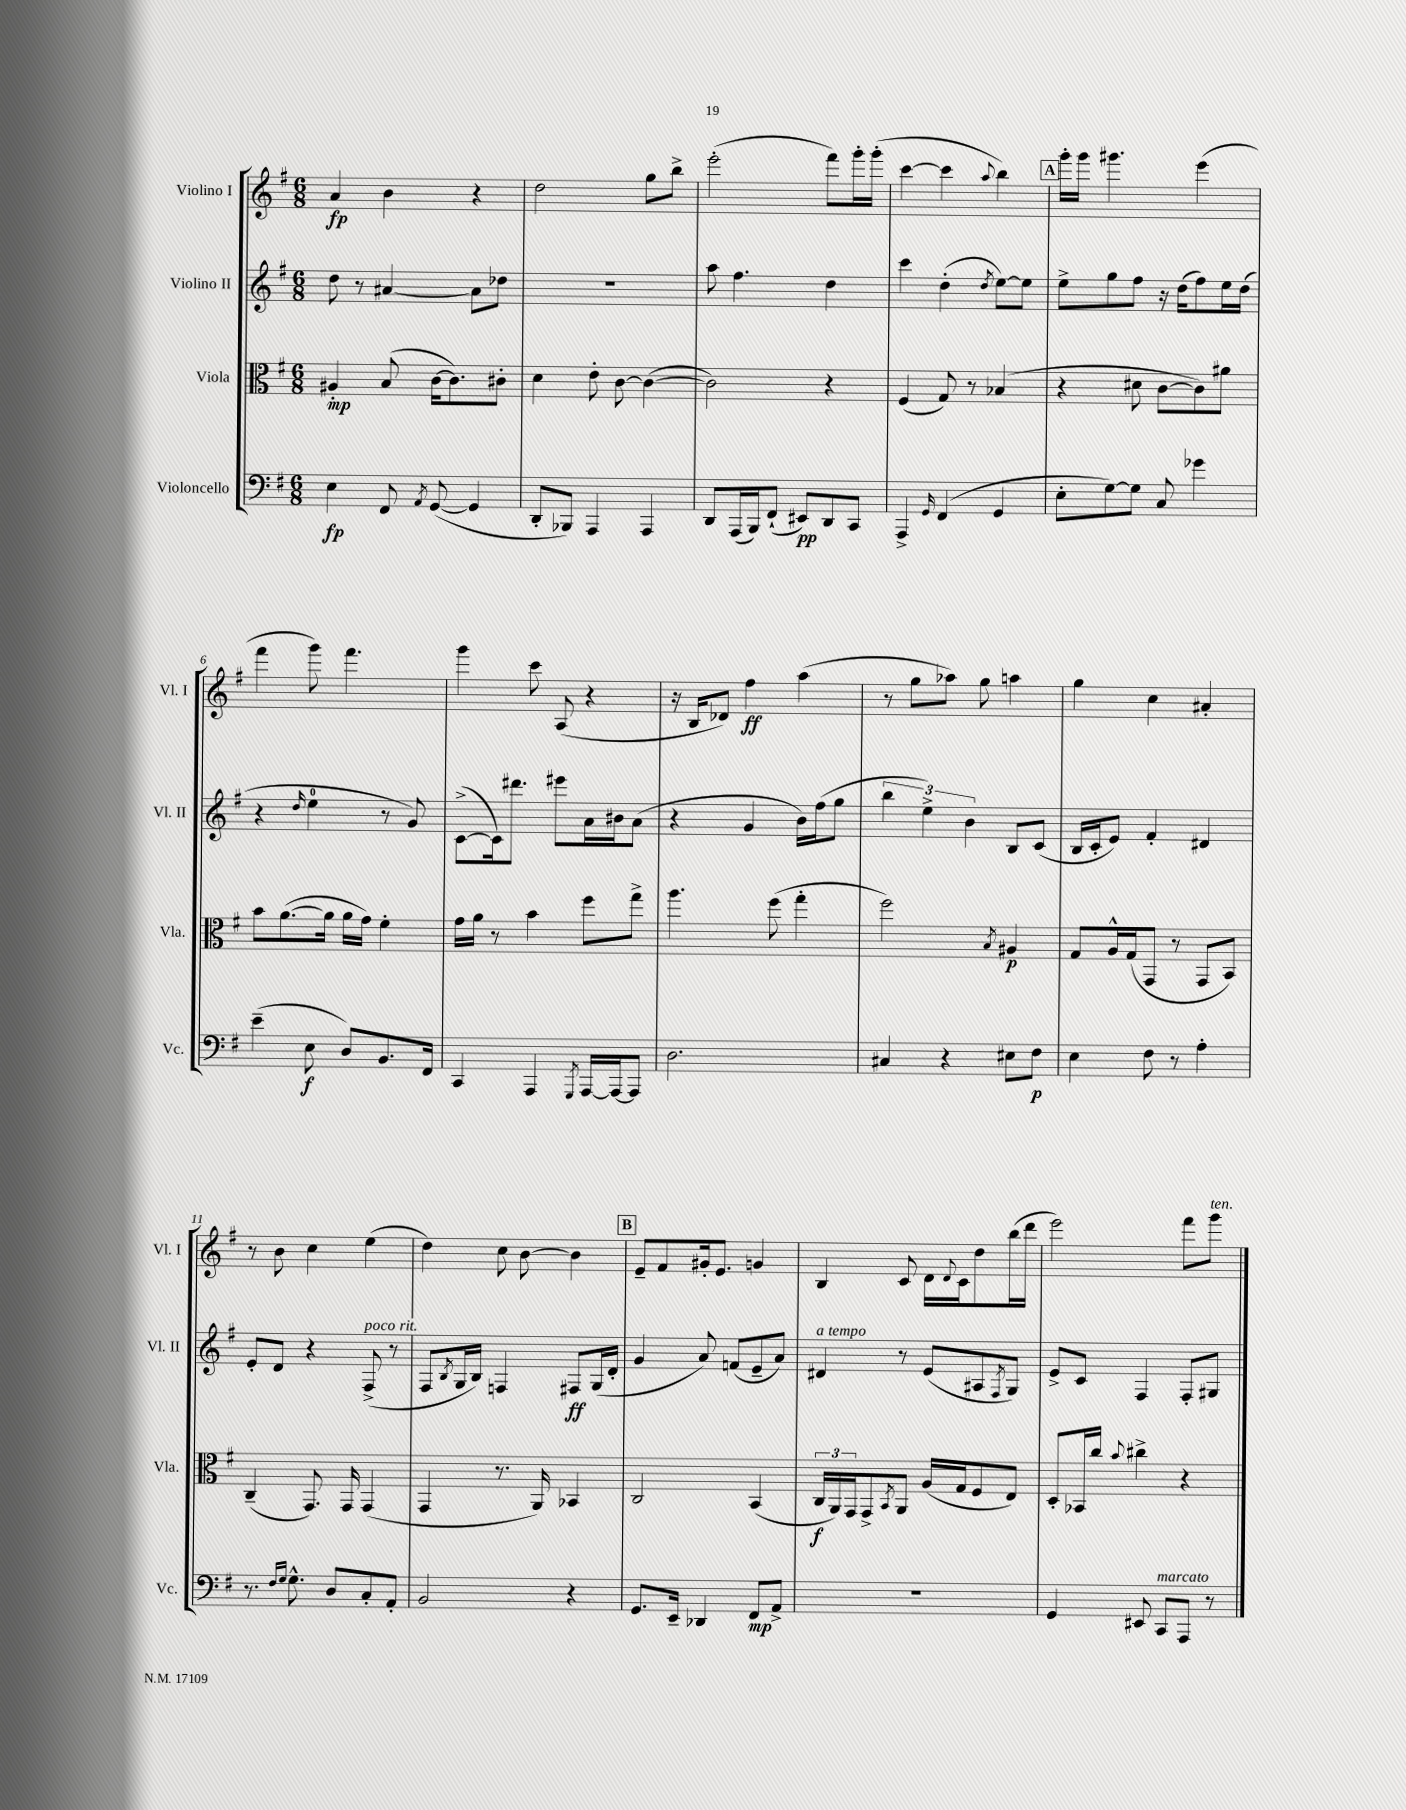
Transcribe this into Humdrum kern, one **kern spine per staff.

**kern	**dynam	**kern	**dynam	**kern	**dynam	**kern	**dynam
*part4	*part4	*part3	*part3	*part2	*part2	*part1	*part1
*staff4	*staff4	*staff3	*staff3	*staff2	*staff2	*staff1	*staff1
*I"Violoncello	*	*I"Viola	*	*I"Violino II	*	*I"Violino I	*
*I'Vc.	*	*I'Vla.	*	*I'Vl. II	*	*I'Vl. I	*
*clefF4	*	*clefC3	*	*clefG2	*	*clefG2	*
*k[f#]	*	*k[f#]	*	*k[f#]	*	*k[f#]	*
*M6/8	*	*M6/8	*	*M6/8	*	*M6/8	*
=1	=1	=1	=1	=1	=1	=1	=1
4E\	fp	4A#X'/	mp	8dd\	.	4a/	fp
.	.	.	.	8r	.	.	.
8FF#/	.	(8B/	.	[4a#X/	.	4b\	.
8qAA/	.	.	.	.	.	.	.
([8GG/	.	[16c\KL	.	.	.	.	.
.	.	8.c\])	.	.	.	.	.
4GG/]	.	.	.	8a#\L]	.	4r	.
.	.	8c#X'\J	.	8dd-X\J	.	.	.
=2	=2	=2	=2	=2	=2	=2	=2
8DD'/L	.	4d\	.	2.r	.	2dd\	.
8BBB-X/J)	.	.	.	.	.	.	.
4AAA/	.	8e'\	.	.	.	.	.
.	.	[8c\	.	.	.	.	.
4AAA/	.	(4c\_	.	.	.	8gg\L	.
.	.	.	.	.	.	8bb^\J	.
=3	=3	=3	=3	=3	=3	=3	=3
8DD/L	.	2c\])	.	8aa\	.	(2eee'\	.
(16AAA/L	.	.	.	4.ff#\	.	.	.
16BBB/J)	.	.	.	.	.	.	.
(8FF#`/J	.	.	.	.	.	.	.
8EE#X/L)	pp	.	.	.	.	.	.
8DD/	.	4r	.	4dd\	.	8fff#\L)	.
8CC/J	.	.	.	.	.	16ggg'\L	.
.	.	.	.	.	.	(16ggg'\JJ	.
=4	=4	=4	=4	=4	=4	=4	=4
4AAA^/	.	(4F#/	.	4ccc\	.	[4ccc\	.
16qqGG/	.	.	.	.	.	.	.
(4FF#/	.	8G/)	.	(4dd'\	.	4ccc\]	.
.	.	8r	.	.	.	.	.
.	.	.	.	8qdd/	.	8qqaa/	.
4GG/	.	(4B-X/	.	[8ee\L)	.	4bb\)	.
.	.	.	.	8ee\J]	.	.	.
!!LO:REH:place=s1:t=A
=5	=5	=5	=5	=5	=5	=5	=5
8E'\L	.	4r	.	8ee^\L	.	16ggg'\LL	.
.	.	.	.	.	.	16ggg\JJ	.
[8G\)	.	.	.	8gg\	.	4.ggg#X\	.
8G\J]	.	8d#X\	.	8ff#\J	.	.	.
8C/	.	[8c\L	.	16r	.	.	.
.	.	.	.	(16dd\KL	.	.	.
4g-X\	.	8c\])	.	8ff#\)	.	(4eee\	.
.	.	8a#X\J	.	16ee\L	.	.	.
.	.	.	.	(16dd\JJ	.	.	.
!!LO:LB:g=z
=6	=6	=6	=6	=6	=6	=6	=6
(4e~\	.	8b\L	.	4r	.	4fff#\	.
.	.	([8.a\	.	.	.	.	.
.	.	.	.	16qqdd/	.	.	.
8E\	f	.	.	4ee\	.	8ggg\)	.
.	.	16a\Jk]	.	.	.	.	.
8D/L)	.	16a\LL	.	.	.	4.fff#\	.
.	.	16g\JJ)	.	.	.	.	.
8.BB/	.	4f#'\	.	8r	.	.	.
.	.	.	.	8g/)	.	.	.
16FF#/Jk	.	.	.	.	.	.	.
=7	=7	=7	=7	=7	=7	=7	=7
4CC/	.	16g\LL	.	([8c^\L	.	4ggg\	.
.	.	16a\JJ	.	.	.	.	.
.	.	8r	.	16c\k])	.	.	.
.	.	.	.	8.ddd#X\J	.	.	.
4AAA/	.	4b\	.	.	.	8ccc\	.
.	.	.	.	8eee#X\L	.	(8A/	.
8qGGG/	.	.	.	.	.	.	.
[16AAA/LL	.	8ff#\L	.	16a\L	.	4r	.
16AAA/J_	.	.	.	16b#X\J	.	.	.
8AAA/J]	.	8gg^\J	.	(8a\J	.	.	.
=8	=8	=8	=8	=8	=8	=8	=8
2.D\	.	4.aa\	.	4r	.	16r	.
.	.	.	.	.	.	16B/KL	.
.	.	.	.	.	.	8d-X/J)	.
.	.	.	.	4g/	.	4ff#\	ff
.	.	(8ff#\	.	.	.	.	.
.	.	4gg'\	.	16b\LL)	.	(4aa\	.
.	.	.	.	(16ff#\J	.	.	.
.	.	.	.	8gg\J	.	.	.
=9	=9	=9	=9	=9	=9	=9	=9
4C#X/	.	2ff#\)	.	6bb\	.	8r	.
.	.	.	.	.	.	8gg\L	.
.	.	.	.	6ee^\)	.	.	.
4r	.	.	.	.	.	8aa-X\J)	.
.	.	.	.	6b\	.	.	.
.	.	.	.	.	.	8gg\	.
.	.	8qB/	.	.	.	.	.
8E#X\L	.	4A#X/	p	8B/L	.	4aan\	.
8F#\J	p	.	.	(8c/J	.	.	.
=10	=10	=10	=10	=10	=10	=10	=10
4E\	.	8G/L	.	16B/LL	.	4gg\	.
.	.	.	.	16c'/J	.	.	.
.	.	16A^^/L	.	8e/J)	.	.	.
.	.	(16G/J	.	.	.	.	.
8F#\	.	8GG/J	.	4f#'/	.	4cc\	.
8r	.	8r	.	.	.	.	.
4A'\	.	8GG/L	.	4d#X/	.	4a#X'/	.
.	.	8BB/J)	.	.	.	.	.
!!LO:LB:g=z
=11	=11	=11	=11	=11	=11	=11	=11
8.r	.	(4C~/	.	8e'/L	.	8r	.
.	.	.	.	8d/J	.	8b\	.
16qqF#/LL	.	.	.	.	.	.	.
16qqG/JJ	.	.	.	.	.	.	.
8.G^^\	.	.	.	.	.	.	.
.	.	8.GG/)	.	4r	.	4cc\	.
8D/L	.	.	.	.	.	.	.
.	.	16GG/	.	.	.	.	.
!	!	!	!	!LO:TX:a:i:t=poco rit.	!	!	!
8C'/	.	(4GG/	.	(8F#^/	.	(4ee\	.
8AA'/J	.	.	.	8r	.	.	.
=12	=12	=12	=12	=12	=12	=12	=12
2BB/	.	4GG/	.	8F#/L	.	4dd\)	.
.	.	.	.	8qB/	.	.	.
.	.	.	.	16G/L	.	.	.
.	.	.	.	16B/JJ)	.	.	.
.	.	8.r	.	4Fn/	.	8cc\	.
.	.	.	.	.	.	[8b\	.
.	.	16AA/)	.	.	.	.	.
4r	.	4BB-X/	.	8F#X/L	ff	4b\]	.
.	.	.	.	(16G/L	.	.	.
.	.	.	.	16d'/JJ	.	.	.
!!LO:REH:place=s1:t=B
=13	=13	=13	=13	=13	=13	=13	=13
8.GG/L	.	2C/	.	4g/	.	8e~/L	.
.	.	.	.	.	.	8f#/	.
16EE~/Jk	.	.	.	.	.	.	.
4DD-X/	.	.	.	8a/)	.	16g#X'/k	.
.	.	.	.	.	.	8.e/J	.
.	.	.	.	(8fn/L	.	.	.
8FF#/L	mp	(4BB/	.	8e~/	.	4gn/	.
8AA^/J	.	.	.	8a/J)	.	.	.
=14	=14	=14	=14	=14	=14	=14	=14
!	!	!	!	!LO:TX:a:i:t=a tempo	!	!	!
2.r	.	24C/LL	f	4d#X/	.	4B/	.
.	.	24AA/)	.	.	.	.	.
.	.	24GG/J	.	.	.	.	.
.	.	8GG^/	.	.	.	.	.
.	.	8qBB/	.	.	.	.	.
.	.	8AA/J	.	8r	.	8c/	.
.	.	(16A/LL	.	(8e/L	.	16d\LL	.
.	.	.	.	.	.	8qqd/	.
.	.	16G/J	.	.	.	16c\J	.
.	.	8F#/	.	8A#X/	.	8dd\	.
.	.	.	.	8qF#/	.	.	.
.	.	8E/J)	.	8G/J)	.	(16bb\L	.
.	.	.	.	.	.	16ddd\JJ	.
=15	=15	=15	=15	=15	=15	=15	=15
4GG/	.	8D'/L	.	8e^/L	.	2eee\)	.
.	.	16BB-X/L	.	8c/J	.	.	.
.	.	16cc/JJ	.	.	.	.	.
.	.	8qqb/	.	.	.	.	.
8EE#X/	.	4cc#X^\	.	4F#/	.	.	.
!LO:TX:a:i:t=marcato	!	!	!	!	!	!	!
8CC/L	.	.	.	.	.	.	.
8AAA/J	.	4r	.	8F#'/L	.	8fff#\L	.
!	!	!	!	!	!	!LO:TX:a:i:t=ten.	!
8r	.	.	.	8G#X/J	.	8ggg\J	.
==	==	==	==	==	==	==	==
*-	*-	*-	*-	*-	*-	*-	*-
